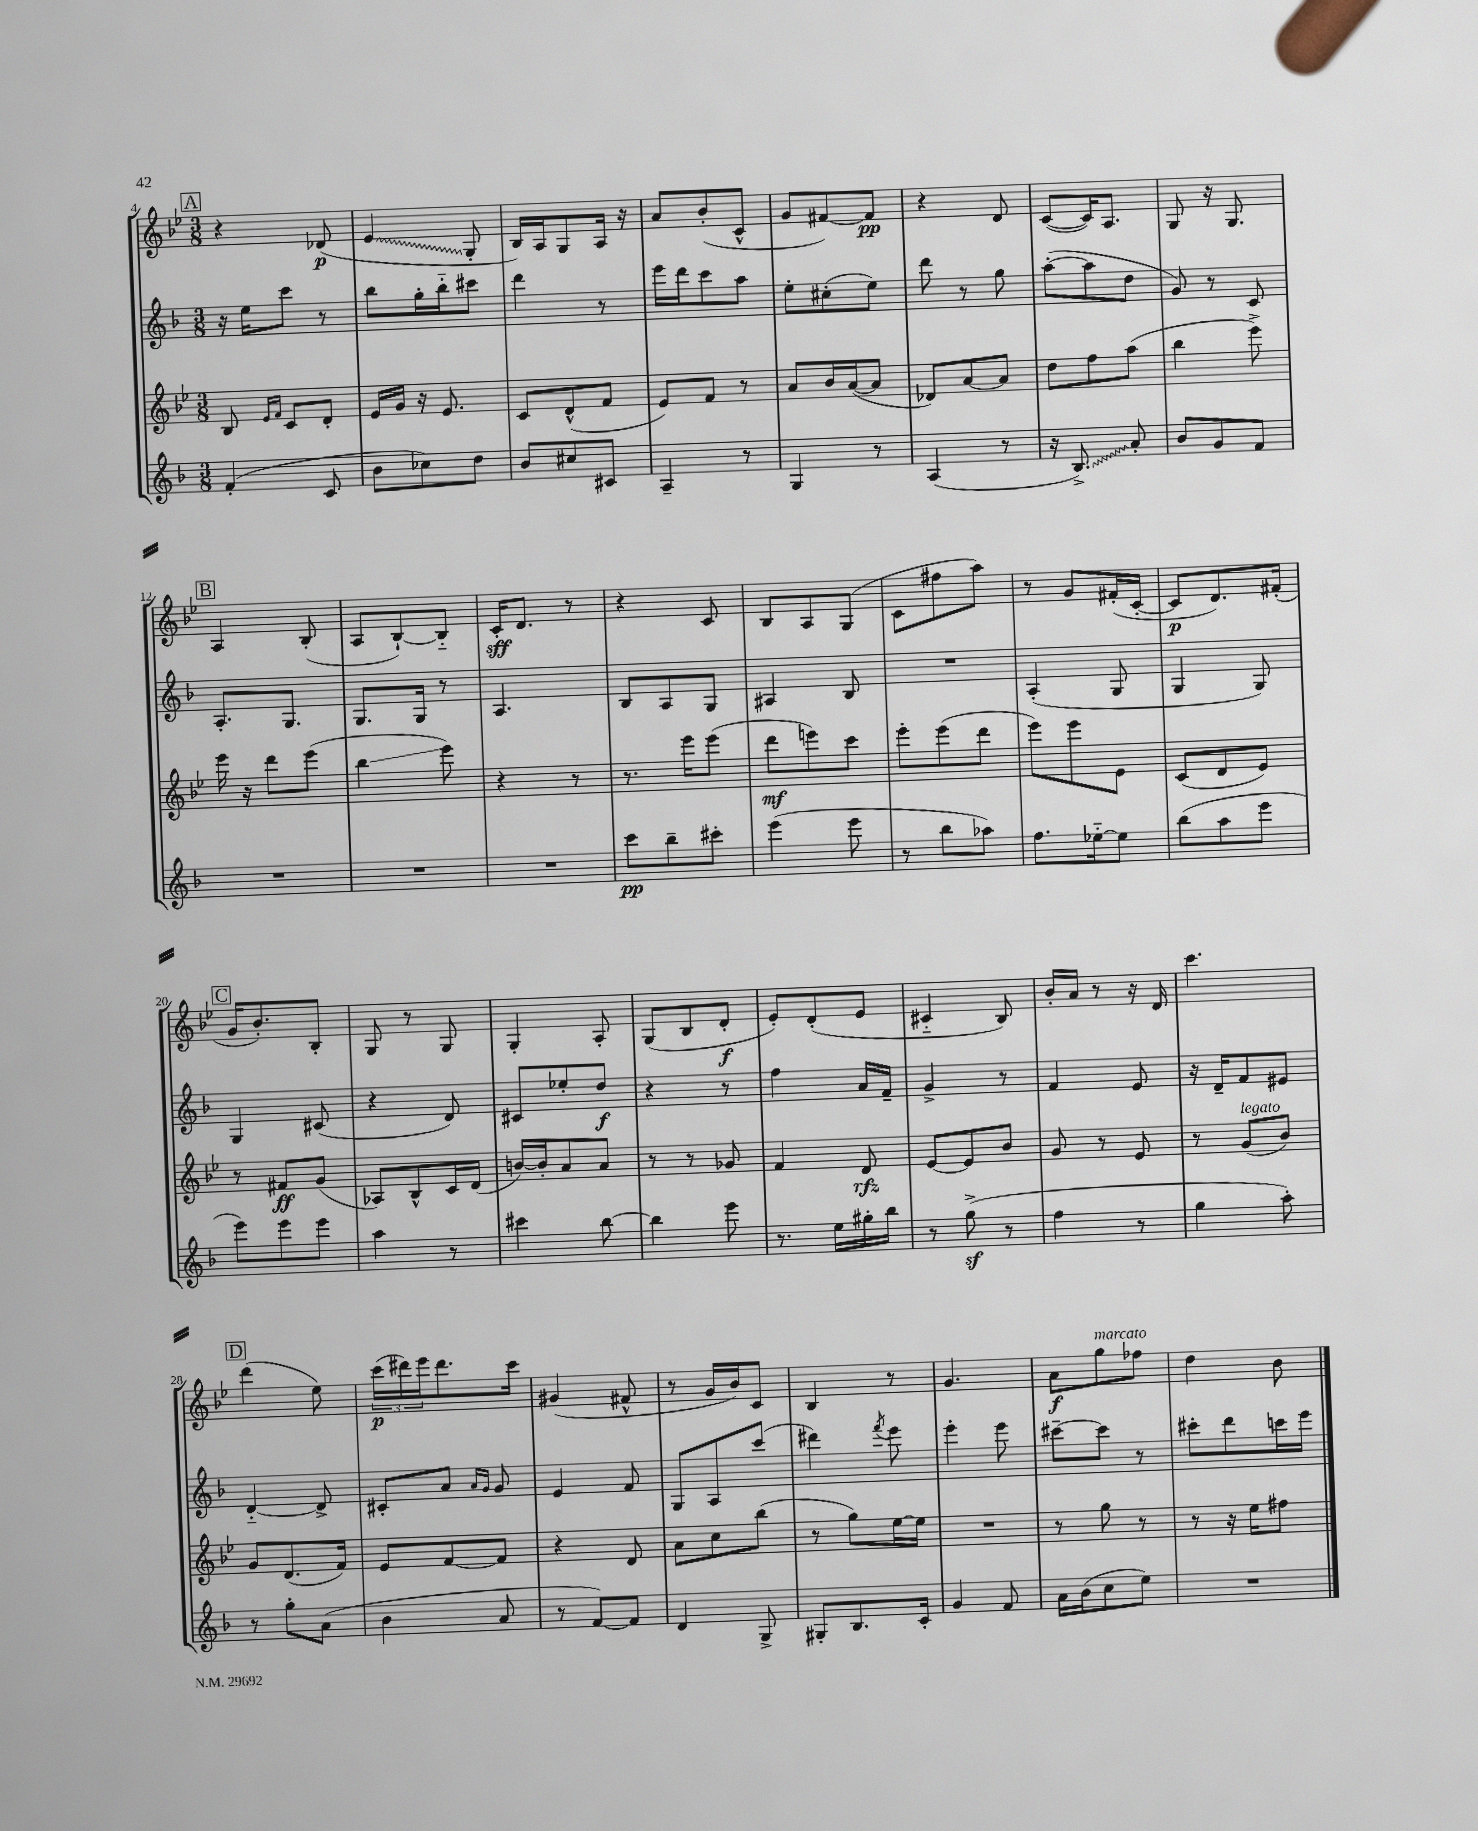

**kern	**kern	**kern	**kern
*staff4	*staff3	*staff2	*staff1
*clefG2	*clefG2	*clefG2	*clefG2
*k[b-]	*k[b-e-]	*k[b-]	*k[b-e-]
*M3/8	*M3/8	*M3/8	*M3/8
(4f'	8B-	16r	4r
.	.	16ee	.
.	16qqe-	.	.
.	16qqf	.	.
.	8c	8ccc	.
8c	8d'	8r	(8d-
=	=	=	=
8b-	16e-	8bb-	4e-
.	16g	.	.
8cc-)	16r	16gg'	.
.	8.e-	16bb-'~	.
8dd	.	8ccc#	8G'
=	=	=	=
8b-	8c	4ddd	16B-)
.	.	.	16A
8cc#	(8d^^	.	8G
8c#	8f	8r	16A
.	.	.	16r
=	=	=	=
4A~	8e-)	16eee	8a
.	.	16ddd	.
.	8f	8ccc	(8b-'
8r	8r	8aa	8c^^
=	=	=	=
4G	8a	8ee'	8g
.	16b-	(8cc#'	[8f#)
.	([16a	.	.
8r	8a]	8ee)	8f#]
=	=	=	=
(4A	8d-)	8ddd	4r
.	[8a	8r	.
8r	8a]	8gg	8d
=	=	=	=
16r	8dd	([8aa'	([8c
8.B-^)	.	.	.
.	8ff	8aa]	16c])
.	.	.	8.A
8a'	(8aa	8dd	.
=	=	=	=
8b-	4bb-	8g)	8G
8g	.	8r	16r
.	.	.	8.G
8f	8eee-^)	8c	.
=	=	=	=
4.r	16eee-	8.A'	4A
.	16r	.	.
.	8ddd	.	.
.	.	8.G	.
.	(8eee-	.	(8B-'
=	=	=	=
4.r	4bb-	8.G	8A
.	.	.	[8B-`)
.	.	16G	.
.	8eee-)	8r	8B-'~]
=	=	=	=
4.r	4r	4.A	16c'
.	.	.	8.d
.	8r	.	8r
=	=	=	=
8ccc	8.r	8B-	4r
8bb-~	.	8A	.
.	16eee-	.	.
8ccc#'	(8eee-	8G	8c
=	=	=	=
(4eee	8ddd	4A#	8B-
.	8eee)	.	8A
8eee	8ccc	8B-	(8G
=	=	=	=
8r	8eee-'	4.r	8c
8bb-	(8eee-	.	8ff#
8aa-)	8ddd	.	8aa)
=	=	=	=
8.ff	8eee-)	(4A'	8r
.	8eee-	.	8g
[16ee-'~	.	.	.
8ee-]	8e-	8G	(16f#'
.	.	.	[16c'
=	=	=	=
(8bb-	(8c	4G	8c]
8aa	8d	.	8.d)
8eee	8e-)	8G)	.
.	.	.	(16f#'
=	=	=	=
8eee)	8r	4G	16g
.	.	.	8.b-')
8eee	8f#	.	.
8eee	(8g	(8c#	8B-'
=	=	=	=
4aa	8A-)	4r	8G
.	8B-^^	.	8r
8r	16c	8d)	8G
.	(16d	.	.
=	=	=	=
4ccc#	[16b)	8c#	4G'
.	16b']	.	.
.	8a	8ee-'	.
[8bb-	8a	8dd	8A'
=	=	=	=
4bb-]	8r	4r	(8G
.	8r	.	8B-
8eee	8g-	8r	8d'
=	=	=	=
8.r	4f	4ff	8e-')
.	.	.	(8d'
16ee	.	.	.
16gg#'	8d	16a	8e-
16bb-	.	16f~	.
=	=	=	=
8r	[8e-	4g^	4c#'~
(8gg^	8e-]	.	.
8r	8b-	8r	8B-)
=	=	=	=
4ff	8g	4f	16b-'
.	.	.	16a
.	8r	.	8r
8r	8e-	8e	16r
.	.	.	16d
=	=	=	=
4gg	8r	16r	4.ccc
.	.	16d~	.
.	(8g	8f	.
8aa')	8b-)	8e#	.
=	=	=	=
8r	8g	[4d'~	(4ddd
8gg'	(8.d	.	.
(8a	.	8d^]	8ee-)
.	16f)	.	.
=	=	=	=
4b-	8e-	8c#'	(24ccc
.	.	.	24ddd#)
.	.	.	24eee-
.	[8f	8a	8.ddd#
.	.	16qqa	.
.	.	16qqg	.
8a	8f]	8g	.
.	.	.	16ccc
=	=	=	=
8r	4r	4e	(4g#
[8f)	.	.	.
8f]	8d	8f	8f#^^
=	=	=	=
4d	8a	8G	8r
.	8cc	8A	16g
.	.	.	16b-)
8G^	(8bb-	(8ccc	8c
=	=	=	=
8G#'	8r	4ddd#)	4B-
8.B-	8gg)	.	.
.	.	8qfff	.
.	[16ee-	8eee	8r
16c'	16ee-]	.	.
=	=	=	=
4g	4.r	4eee'	4.g
8f	.	8eee	.
=	=	=	=
16a	8r	[8ccc#~	8a
(16b-	.	.	.
8cc	8gg	8ccc#]	8gg
8ee)	8r	8r	8ff-
=	=	=	=
4.r	8r	8ccc#'	4dd
.	16r	8ddd	.
.	16ee-	.	.
.	8ff#	16ccc	8b-
.	.	16eee	.
==	==	==	==
*-	*-	*-	*-
